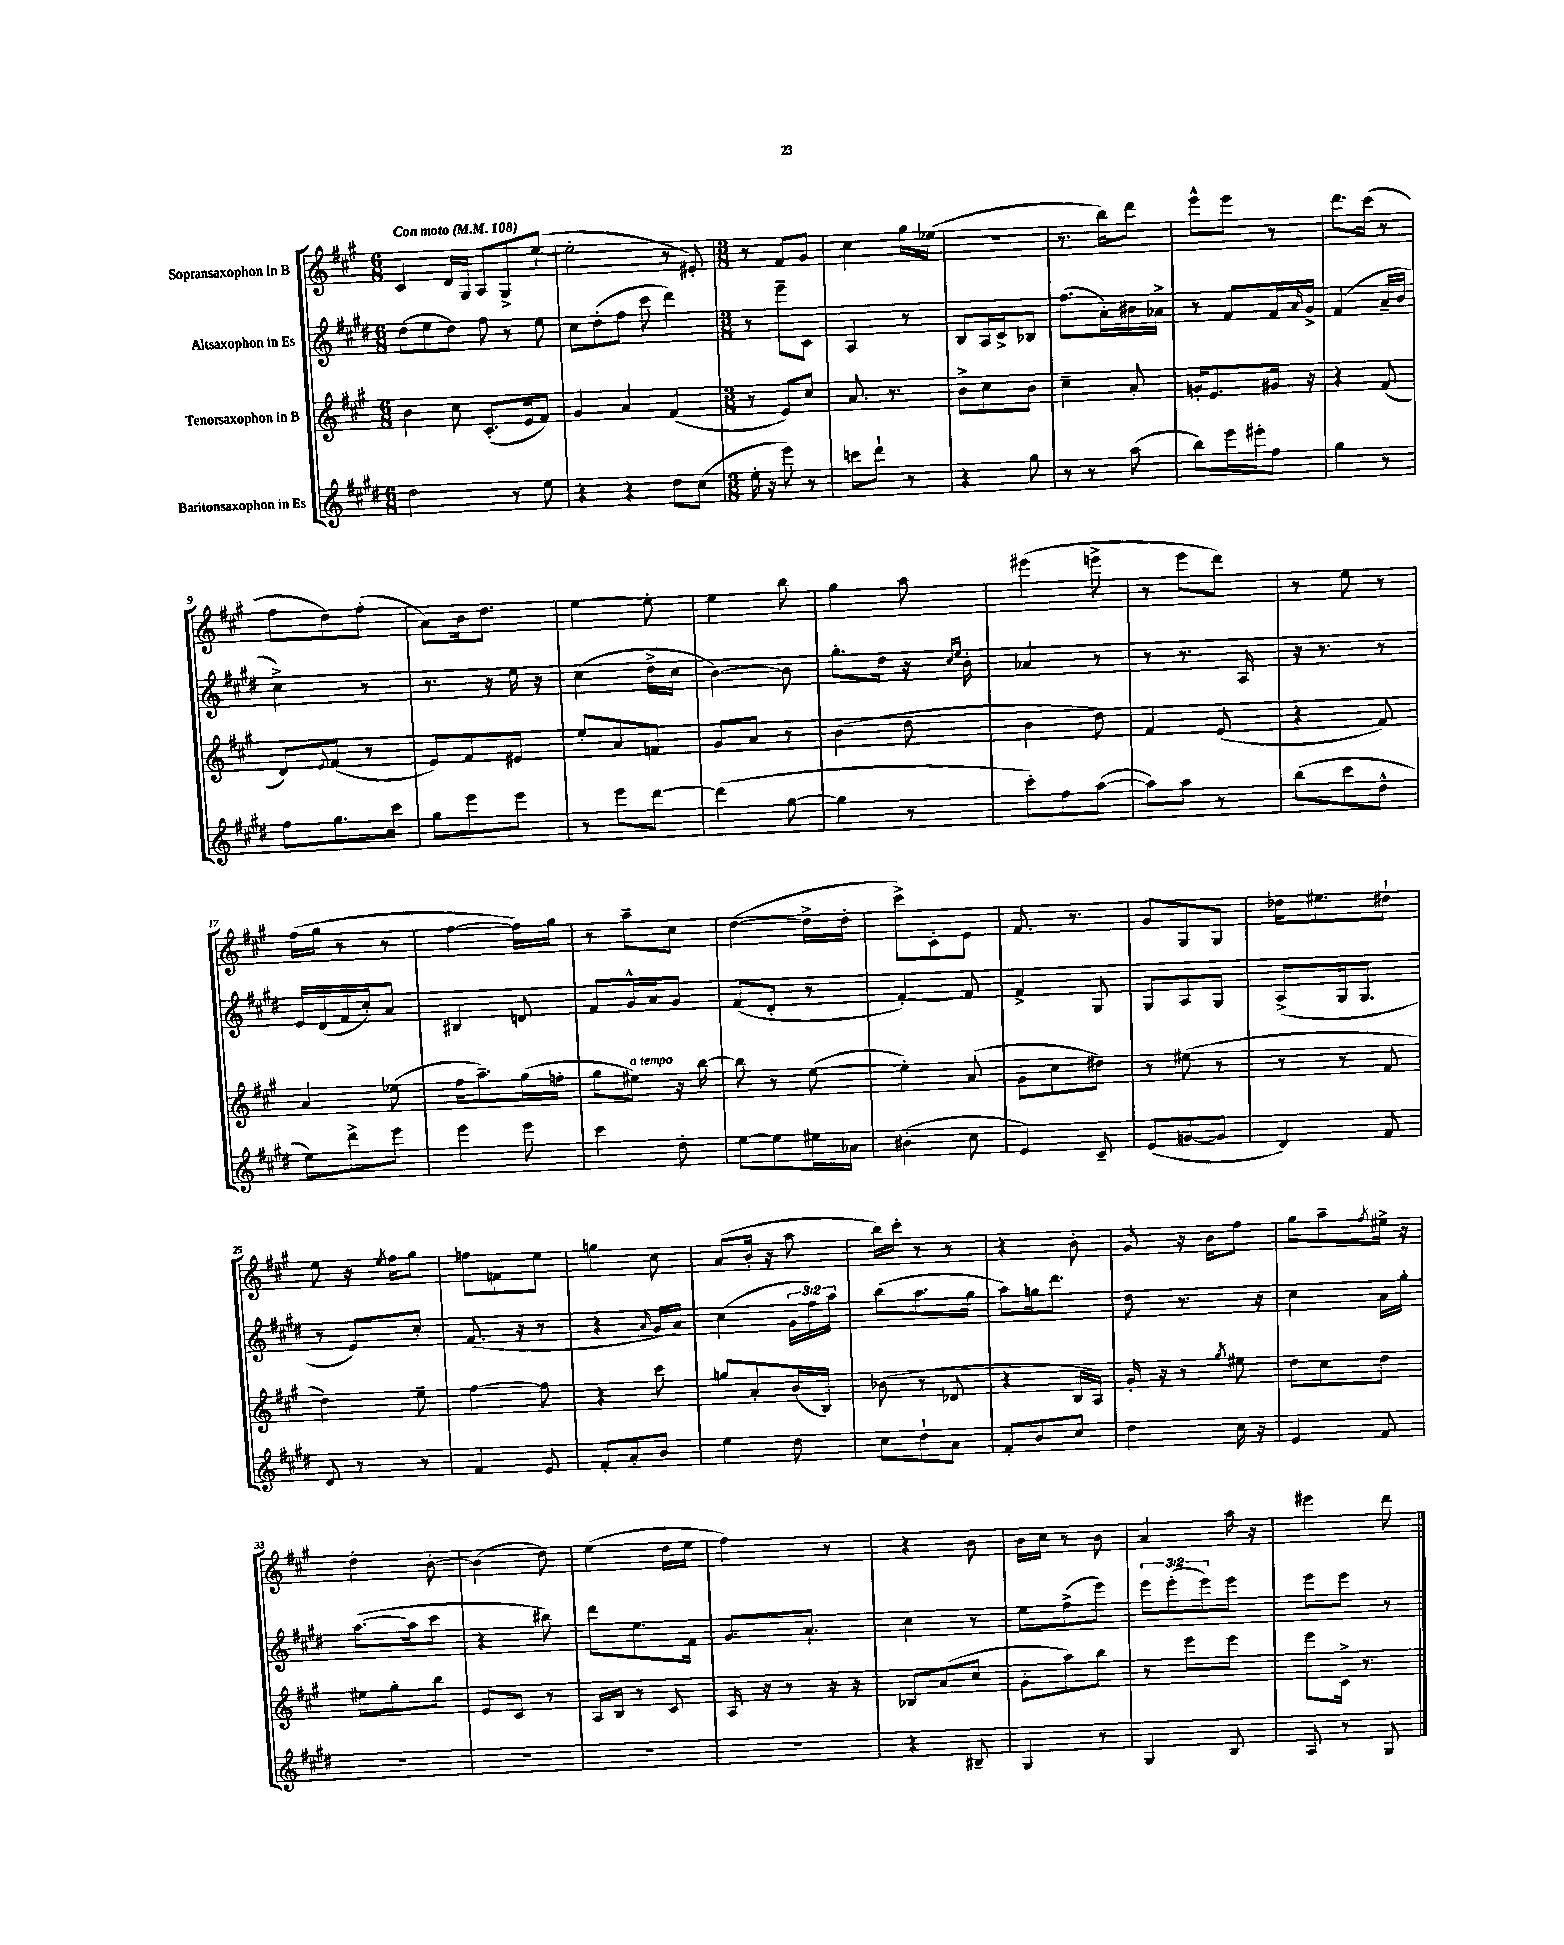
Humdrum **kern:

**kern	**kern	**kern	**kern
*part4	*part3	*part2	*part1
*staff4	*staff3	*staff2	*staff1
*I"Baritonsaxophon in Es	*I"Tenorsaxophon in B	*I"Altsaxophon in Es	*I"Sopransaxophon in B
*clefG2	*clefG2	*clefG2	*clefG2
*k[f#c#g#d#]	*k[f#c#g#]	*k[f#c#g#d#]	*k[f#c#g#]
*M6/8	*M6/8	*M6/8	*M6/8
*MM108	*MM108	*MM108	*MM108
=1	=1	=1	=1
!	!	!	!LO:TX:a:B:t=Con moto
2dd#\	4b\	(8dd#\L	4c#/
.	.	8ee\	.
.	8cc#\	8dd#\J)	16d/LL
.	.	.	16G#/JJ
.	(8.c#'/L	8ff#\	8A/L
8r	.	8r	8G#^/
.	16e/k	.	.
8ee\	8f#/J)	8ee\	([8ee`/J
=2	=2	=2	=2
4r	4g#/	8cc#\L	2ee'\]
.	.	(8dd#'\	.
4r	4a/	8ff#\J	.
.	.	8ccc#\	.
8dd#\L	(4f#/	4ddd#\)	8r
(8cc#\J	.	.	8e#X'/)
=3	=3	=3	=3
*M3/8	*M3/8	*M3/8	*M3/8
16ee'\	8r	8r	8r
16r	.	.	.
8eee\)	8e/L)	8eee~\L	8f#/L
8r	8cc#/J	8c#\J	8g#/J
=4	=4	=4	=4
8cccn\L	8.a/	4A/	4cc#\
8ddd#`\J	.	.	.
.	8.r	.	.
8r	.	8r	16gg#\LL
.	.	.	(16ee-X\JJ
=5	=5	=5	=5
4r	8b^\L	8B/L	4.r
.	8cc#\	16A/L	.
.	.	16c#^/J	.
8gg#\	8b\J	8B-X/J	.
=6	=6	=6	=6
8r	4cc#~\	(8.ff#\L	8.r
8r	.	.	.
.	.	16a'\L)	16bb\KL)
(8aa\	8a'/	16b#X\	8ddd\J
.	.	16a-X^\JJ	.
=7	=7	=7	=7
8bb\L)	16gn'/KL	8r	8eee^^\L
.	8.e/	.	.
16eee\L	.	8f#/L	8eee\J
16eee#X'\J	.	.	.
8ff#\J	16g#X/Jk	16f#/L	8r
.	.	16qqa/	.
.	16r	16g#^/JJ	.
=8	=8	=8	=8
4gg#\	4r	(4f#/	8.ddd\L
.	.	.	(16ccc#\Jk
8r	(8f#/	16a~/LL	8r
.	.	16b/JJ	.
!!LO:LB:g=z
=9	=9	=9	=9
8ff#\L	8d/L)	4cc#^\)	8ff#\L
.	8qqe/	.	.
8.gg#\	(8f#/J	.	8dd\)
.	8r	8r	(8ff#'\J
16ccc#\Jk	.	.	.
=10	=10	=10	=10
8gg#\L	8e/L)	8.r	8a\L)
8eee\	8f#/	.	16b\k
.	.	16r	8.dd\J
8eee\J	8e#X/J	16ee\	.
.	.	16r	.
=11	=11	=11	=11
8r	8ee'/L	(4cc#\	[4ee\
8eee\L	8a/	.	.
[8ddd#\J	8fn/J	16dd#^\LL	8ee'\]
.	.	16cc#\JJ	.
=12	=12	=12	=12
(4ddd#\]	8g#/L	[4b\)	4ee\
.	8a/J	.	.
[8gg#\	8r	8b\]	8bb\
=13	=13	=13	=13
4gg#\]	(4b\	8.gg#'\L	4gg#\
.	.	16dd#\Jk	.
8r	8dd\	16r	8aa\
.	.	16qqcc#/LL	.
.	.	16qqee/JJ	.
.	.	16b'\	.
=14	=14	=14	=14
8ccc#'\L)	4b\	4a-X/	(4eee#X\
8ff#\	.	.	.
([8aa\J	8dd\)	8r	8eeen^\
=15	=15	=15	=15
8aa\L])	4f#/	8r	8r
8aa\J	.	8.r	8eee\L
8r	(8e/	.	8ddd\J)
.	.	16A/	.
=16	=16	=16	=16
(8bb\L	4r	16r	8r
.	.	8.r	.
8ccc#\	.	.	8ee\
8dd#^^\J	8f#/)	8r	8r
!!LO:LB:g=z
=17	=17	=17	=17
8ee\L)	4a/	16e/LL	(16ff#\LL
.	.	(16d#/	16gg#\JJ
8ddd#^\	.	16f#/	8r
.	.	16cc#'/J)	.
8eee\J	(8ee-X\	8a/J	8r
=18	=18	=18	=18
4eee\	16ff#\KL	4B#X/	[4ff#\
.	8.aa~\)	.	.
8eee\	(16gg#\L	8dn/	16ff#\LL])
.	16ffn'\JJ	.	16gg#\JJ
=19	=19	=19	=19
4ccc#\	8gg#\L	8f#/L	8r
!	!LO:TX:a:i:t=a tempo	!	!
.	8ee#X\J)	16g#^^/L	8aa~\L
.	.	16a/J	.
8dd#'\	16r	8g#/J	8cc#\J
.	[16bb\	.	.
=20	=20	=20	=20
[8ee\L	8bb\]	(8f#/L	([4dd\
8ee\]	8r	8d#'/J	.
16ee#X\L	([8ee\	8r	16dd^\LL]
16a-X\JJ	.	.	16dd'\JJ
=21	=21	=21	=21
(4b#X'\	4ee'\])	[4f#'/)	8ccc#^\L)
.	.	.	8c#'\
8cc#\	(8a/	8f#/]	8e\J
=22	=22	=22	=22
4e/)	8g#\L	4f#^/	8.f#/
.	8cc#\	.	.
.	.	.	8.r
8c#~/	8dd#X\J)	8G#/	.
=23	=23	=23	=23
(8e/L	8r	8G#/L	8g#/L
[8gn/	(8ee#X\	8A/	8G#/
8g/J]	8r	8G#/J	8G#/J
=24	=24	=24	=24
4d#/)	8r	(8A^/L	16dd-X\KL
.	.	.	8.ee#X\
.	8r	16G#/k	.
.	.	8.G#/J	.
8f#/	8f#/	.	8dd#X`\J
!!LO:LB:g=z
=25	=25	=25	=25
8d#/	4dd\)	8r	8ee\
8r	.	8e/L)	16r
.	.	.	8qee/
.	.	.	16ff#\KL
8r	8ee~\	8cc#'/J	8gg#\J
=26	=26	=26	=26
4f#/	[4ff#\	(8.f#/	8ffn\L
.	.	.	8fn\
.	.	16r	.
8e/	8ff#\]	8r	8ee\J
=27	=27	=27	=27
8f#'/L	4r	4r	4ggn\
8a'/	.	.	.
.	.	16qqa/	.
8b/J	8ccc#\	16g#/LL	8cc#\
.	.	16a/JJ)	.
=28	=28	=28	=28
4ee\	8ggn/L	(4cc#\	(8a/L
.	8a'/	.	16b'/Jk
.	.	.	16r
8dd#\	(16b/L	24g#\LL	8aa\
.	.	24ff#\)	.
.	16B/JJ)	.	.
.	.	24aa\JJ	.
=29	=29	=29	=29
8cc#\L	(8b-X\	(8bb\L	16bb\LL)
.	.	.	16ccc#'\JJ
8dd#`\	8r	8.aa\	8r
8a\J	8d-X/	.	8r
.	.	16gg#\Jk	.
=30	=30	=30	=30
8f#'/L	4r	8aa\L)	4r
8b/	.	16ggn\k	.
.	.	8.ddd#\J	.
8cc#/J	16B/LL	.	8b'\
.	16A/JJ)	.	.
=31	=31	=31	=31
4dd#\	16g#'/	8dd#\	8g#/
.	16r	.	.
.	8r	8.r	16r
.	.	.	16b\KL
.	8qgg#/	.	.
16cc#\	8ee#X\	.	8ff#\J
16r	.	16r	.
=32	=32	=32	=32
4e/	8dd\L	4cc#\	8gg#\L
.	8cc#\	.	8aa~\
.	.	.	8qff#/
8f#/	8dd\J	16a\LL	16ee#X^\Jk
.	.	16gg#'\JJ	16r
!!LO:LB:g=z
=33	=33	=33	=33
4.r	8ee#X\L	([8.aa\L	4dd'\
.	8gg#'\	.	.
.	.	16aa\k]	.
.	8bb\J	8ccc#\J	[8b'\
=34	=34	=34	=34
4.r	8e/L	4r	(4b\]
.	8c#/J	.	.
.	8r	8bb#X\)	8dd\)
=35	=35	=35	=35
4.r	16A/LL	8ddd#\L	(4ee\
.	16B/JJ	.	.
.	8r	8.ee\	.
.	8c#/	.	16dd\LL
.	.	16f#\Jk	16ee\JJ
=36	=36	=36	=36
4.r	16A/	8.g#/L	4ff#\)
.	16r	.	.
.	8r	.	.
.	.	8.a`/J	.
.	16r	.	8r
.	16r	.	.
=37	=37	=37	=37
4r	8B-X/L	4cc#\	4r
.	(8a/	.	.
8B#X~/	8cc#/J	8r	8b\
=38	=38	=38	=38
4G#/	8g#'\L	8ee\L	16b\LL
.	.	.	16cc#\JJ
.	8aa\)	(8ff#^\	8r
8r	8bb\J	8eee\J)	8b\
=39	=39	=39	=39
4G#/	8r	12eee\L	4a/
.	.	(12eee'\	.
.	8eee\L	.	.
.	.	12eee\)	.
8B/	8eee\J	8eee\J	16aa\
.	.	.	16r
=40	=40	=40	=40
8A/	8eee\L	8eee\L	4eee#X\
8r	16c#^\Jk	8eee\J	.
.	8.r	.	.
8G#/	.	8r	8ddd\
==	==	==	==
*-	*-	*-	*-
